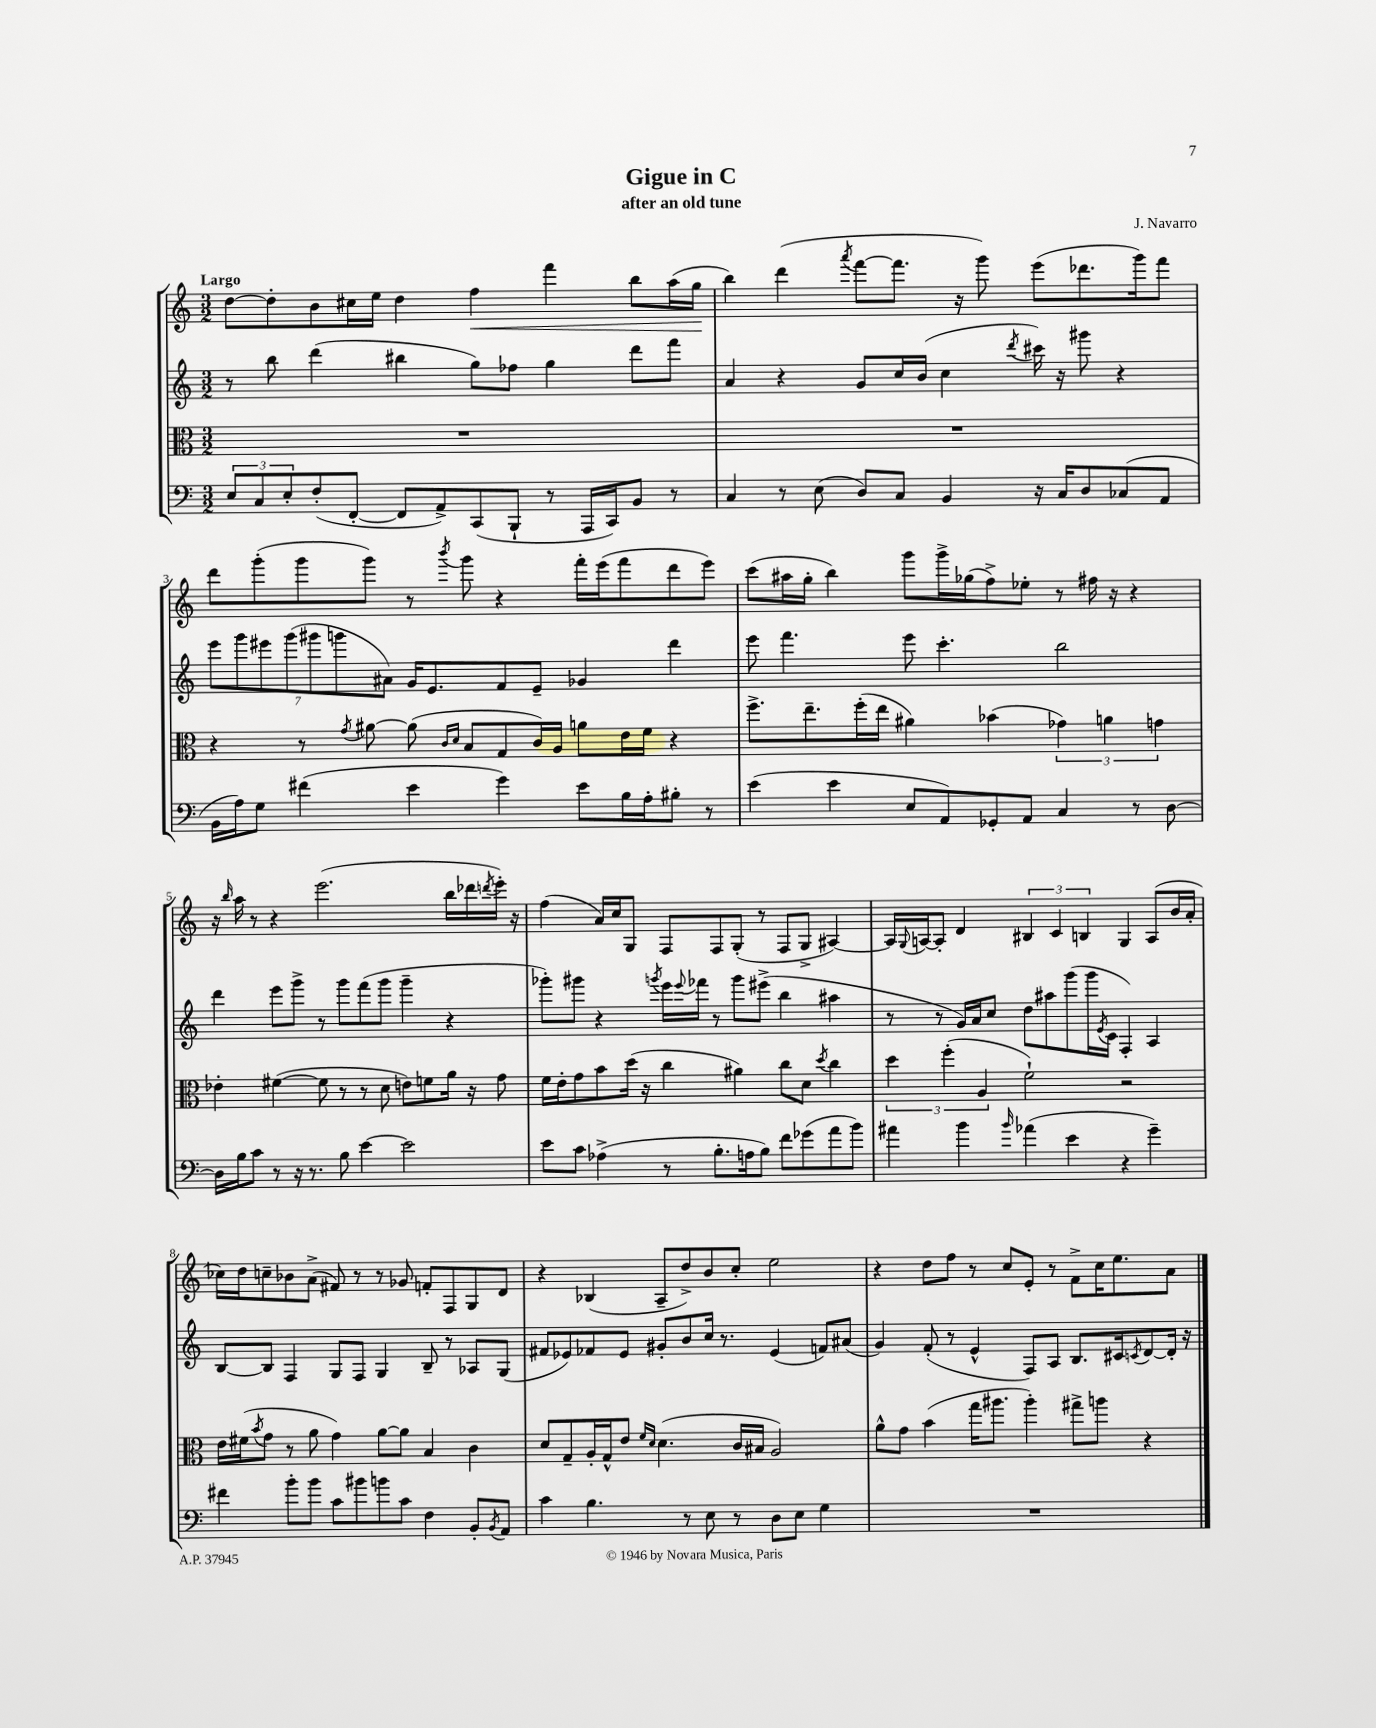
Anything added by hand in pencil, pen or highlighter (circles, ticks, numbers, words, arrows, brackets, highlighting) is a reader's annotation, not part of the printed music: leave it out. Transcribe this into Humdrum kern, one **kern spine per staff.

**kern	**kern	**kern	**kern	**dynam
*part4	*part3	*part2	*part1	*part1
*staff4	*staff3	*staff2	*staff1	*staff1
*clefF4	*clefC3	*clefG2	*clefG2	*
*k[]	*k[]	*k[]	*k[]	*
*M3/2	*M3/2	*M3/2	*M3/2	*
=1	=1	=1	=1	=1
!	!	!	!LO:TX:a:B:t=Largo	!
12E/L	1.r	8r	[8dd\L	.
12C/	.	.	.	.
.	.	8bb\	8dd'\]	.
12E'/	.	.	.	.
(8F'/	.	(4ddd\	8b\	.
[8FF'/J	.	.	16cc#X\L	.
.	.	.	16ee\JJ	.
8FF/L]	.	4bb#X\	4dd\	.
8AA^/)	.	.	.	.
!	!	!	!	!LO:HP:b
(8CC/	.	8gg\L)	4ff\	<
8BBB`/J	.	8ff-X\J	.	.
8r	.	4gg\	4fff\	.
16AAA/LL	.	.	.	.
16CC/J)	.	.	.	.
8BB/J	.	8ddd\L	8bb\L	.
8r	.	8fff\J	(16aa\L	.
.	.	.	16gg\JJ	.
.	.	.	.	[
=2	=2	=2	=2	=2
4C/	1.r	4a/	4bb\)	.
8r	.	4r	(4ddd\	.
(8E\	.	.	.	.
.	.	.	8qaaa/	.
8D/L)	.	8g/L	[8fff\L	.
8C/J	.	16cc/L	8.fff\J]	.
.	.	(16b/JJ	.	.
4BB/	.	4cc\	.	.
.	.	.	16r	.
.	.	.	8ggg\)	.
.	.	8qddd/	.	.
16r	.	16ccc#X\)	(8eee\L	.
16C/KL	.	16r	.	.
8D/	.	8ggg#X\	8.ddd-X\	.
(8C-X/	.	4r	.	.
.	.	.	16ggg\k)	.
8AA/J	.	.	8fff\J	.
!!LO:LB:g=z
=3	=3	=3	=3	=3
16BB\LL	4r	14eee\L	8ddd\L	.
16A\J)	.	.	.	.
.	.	14ggg\	.	.
8G\J	.	.	(8ggg'\	.
.	.	14eee#X\	.	.
.	.	(14ggg\	.	.
(4f#X\	8r	.	8ggg\	.
.	.	14ggg#X\	.	.
.	.	14gggn\	.	.
.	8qg/	.	.	.
.	[8a#X\	.	8ggg\J)	.
.	.	14a#X\J)	.	.
4e\	(8a#\]	16g/KL	8r	.
.	.	8.e/	.	.
.	16qqc/LL	.	.	.
.	16qqd/JJ	.	8qbbb/	.
.	8B/L	.	8ggg\	.
4g\)	8G/	8f/	4r	.
.	16c/L)	8e~/J	.	.
.	16A/JJ	.	.	.
8e\L	8an\L	4g-X/	16fff'\LL	.
.	.	.	(16eee\J	.
16B\L	16e\L	.	8fff\	.
16A'\J	16f\JJ	.	.	.
8B#X'\J	4r	4ddd\	8ddd\	.
8r	.	.	8eee\J)	.
=4	=4	=4	=4	=4
(4e\	8.ff^\L	8eee\	(8ccc\L	.
.	.	4.fff\	16aa#X\L	.
.	8.ee~\	.	16gg'\JJ	.
4e\	.	.	4bb\)	.
.	(16ff'\L	.	.	.
.	16ee\JJ	.	.	.
8E/L	4a#X\)	8eee\	8ggg\L	.
8AA/)	.	4.ccc'\	16ggg^\L	.
.	.	.	(16gg-X\J	.
8GG-X'/	(4b-X\	.	8ff^\)	.
8AA/J	.	.	8ee-X'\J	.
4C/	6g-X\)	2bb\	8r	.
.	.	.	16ff#X\	.
.	6an\	.	.	.
.	.	.	16r	.
8r	.	.	4r	.
.	6gn\	.	.	.
[8D\	.	.	.	.
!!LO:LB:g=z
=5	=5	=5	=5	=5
16D\LL]	4e-X'\	4ddd\	16r	.
.	.	.	16qqbb/	.
16B\J	.	.	16aa\	.
8c\J	.	.	8r	.
8r	([4f#X\	8eee\L	4r	.
16r	.	8ggg^\J	.	.
8.r	.	.	.	.
.	8f#\]	8r	(2.eee\	.
8B\	8r	8ggg\L	.	.
[4e\	8r	(8fff\	.	.
.	8d\	8ggg\J	.	.
2e\]	8en\L)	4ggg~\	.	.
.	8fn\	.	.	.
.	16a\Jk	4r	16bb\LL	.
.	16r	.	16ddd-X\	.
.	.	.	8qdddn/	.
.	8g\	.	16eee'\JJ)	.
.	.	.	16r	.
=6	=6	=6	=6	=6
8e\L	16f\LL	8ggg-X'\L)	(4ff\	.
.	16e'\J	.	.	.
8c\J	8g\	8ggg#X\J	.	.
(4A-X^\	8b\	4r	16a/LL)	.
.	.	.	16cc/J	.
.	(16dd\Jk	.	8G/J	.
.	16r	.	.	.
.	.	8qgggn/	.	.
8r	4cc\	16eee\LL	8F/L	.
.	.	8qqeee/	.	.
.	.	16fff-X\JJ	.	.
8.B'\L	.	8r	8F/	.
.	4a#X\)	8ggg\L	(8G'/J	.
16An\k	.	.	.	.
8B\J)	.	(8eee#X^\J	8r	.
8f\L	8cc\L	4bb\	8F/L	.
(8g-X\	8d\J	.	8G^/J	.
.	8qdd/	.	.	.
8a\	4cc\	4aa#X\	[4A#X/)	.
8b\J)	.	.	.	.
=7	=7	=7	=7	=7
4a#X\	6dd\	8r	16A#/LL]	.
.	.	.	8qqG/	.
.	.	.	[16An/J	.
.	.	8r	8A'/J]	.
.	(6ff'\	.	.	.
4b\	.	16g/LL)	4d/	.
.	.	16a/J	.	.
.	6A/	.	.	.
.	.	8cc/J	.	.
16qqb/	.	.	.	.
(4a-X\	2f`\)	8dd\L	6B#X/	.
.	.	8aa#X\	.	.
.	.	.	6c/	.
4e\	.	(8ggg\	.	.
.	.	.	6Bn/	.
.	.	16ggg\L	.	.
.	.	8qe/	.	.
.	.	16c\JJ	.	.
4r	2r	4F'/)	4G/	.
4g~\)	.	4A/	(8A/L	.
.	.	.	16b/L	.
.	.	.	16a'/JJ	.
!!LO:LB:g=z
=8	=8	=8	=8	=8
4f#X\	16e\LL	[8B/L	16cc-X\LL)	.
.	(16f#X\J	.	16dd\J	.
.	8qb/	.	.	.
.	8g\J	8B/J]	8ccn~\	.
8b'\L	8r	4F/	8b-X\	.
8b\J	8a\	.	(8a^\J	.
8c\L	4g\)	8G/L	8f#X/)	.
8b#X\	.	8F/J	8r	.
8bn\	[8a\L	4G/	8r	.
8c\J	8a\J]	.	8g-X/	.
4F\	4B/	8B~/	8fn'/L	.
.	.	8r	8F/	.
8BB'/L	4c\	8A-X/L	8G/	.
8qBB/	.	.	.	.
8AA/J	.	(8G/J	8d/J	.
=9	=9	=9	=9	=9
4c\	8d/L	8f#X/L	4r	.
.	8G~/	8e-X/)	.	.
4.B\	16A'/L	8f-X/	(4B-X/	.
.	16G^^/J	.	.	.
.	8e/J	8e-/J	.	.
.	16qqf/LL	.	.	.
.	16qqd/JJ	.	.	.
.	(4.d\	8g#X'/L	8A~/L	.
8r	.	8b/	8dd^/)	.
8E\	.	16cc/Jk	8b/	.
.	.	8.r	.	.
8r	16c/LL	.	8cc'/J	.
.	16B#X/JJ	.	.	.
8D\L	2A/)	(4e-/	2ee\	.
8E\J	.	.	.	.
4G\	.	8fn/L)	.	.
.	.	(8a#X/J	.	.
=10	=10	=10	=10	=10
1.r	8a^^\L	4g/)	4r	.
.	8g\J	.	.	.
.	(4b\	(8f'/	8dd\L	.
.	.	8r	8ff\J	.
.	16gg\KL	4e^^/	8r	.
.	8.aa#X\J	.	.	.
.	.	.	8cc/L	.
.	4aa#'\)	8F/L)	8e'/J	.
.	.	8A/J	8r	.
.	8gg#X^\L	8.B/L	8f^\L	.
.	8aan\J	.	16cc\K	.
.	.	16c#X/k	8.ee\	.
.	.	8qcn/	.	.
.	4r	[8d/	.	.
.	.	16d'/Jk]	8a\J	.
.	.	16r	.	.
==	==	==	==	==
*-	*-	*-	*-	*-
